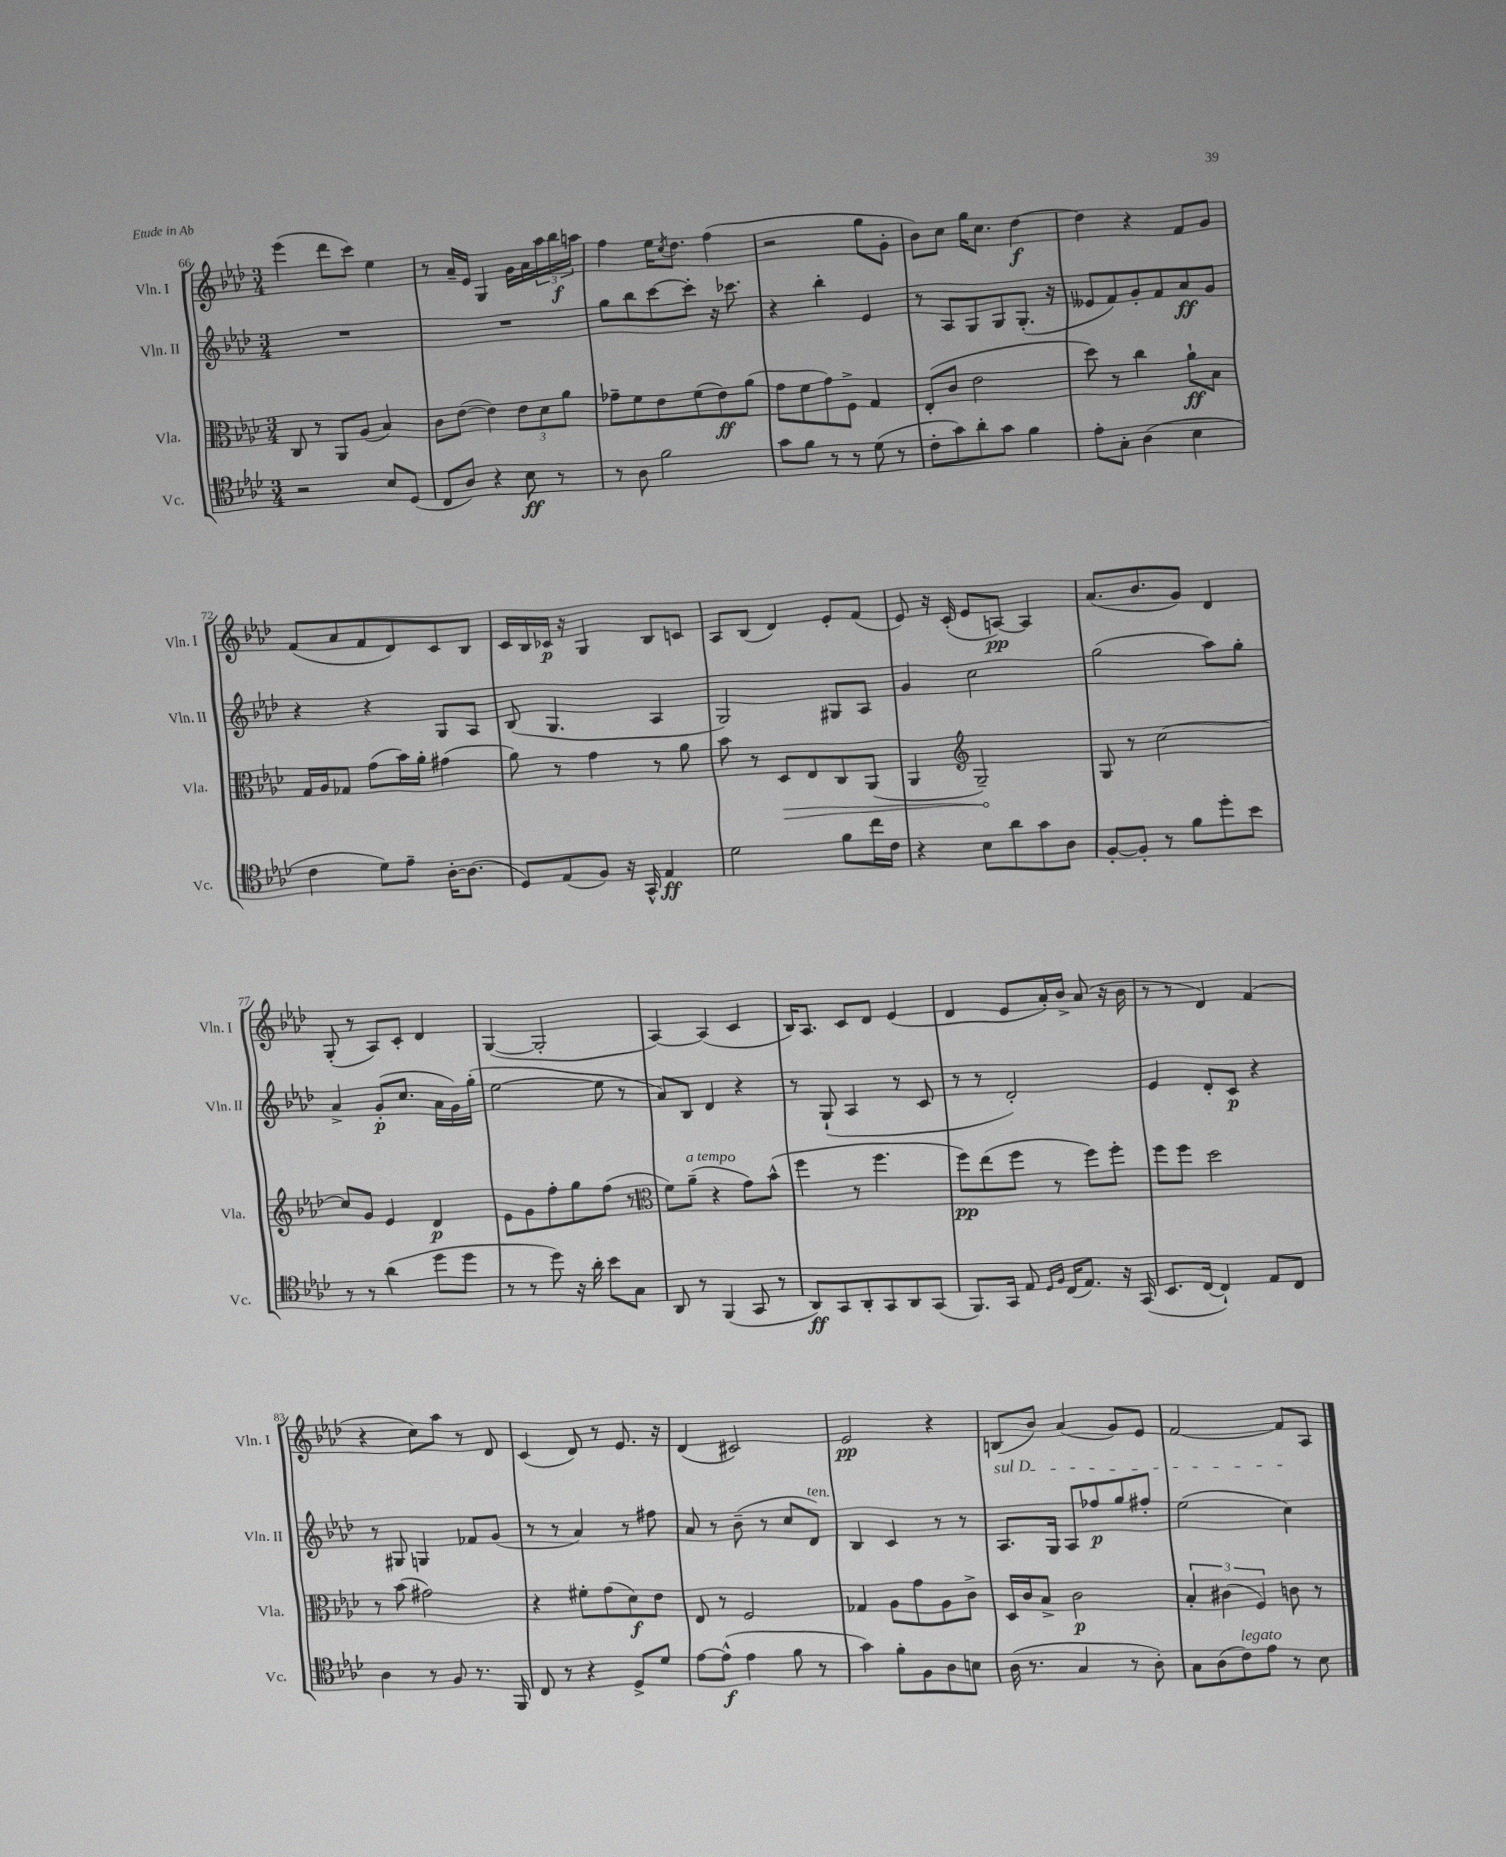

**kern	**dynam	**kern	**dynam	**kern	**dynam	**kern	**dynam
*part4	*part4	*part3	*part3	*part2	*part2	*part1	*part1
*staff4	*staff4	*staff3	*staff3	*staff2	*staff2	*staff1	*staff1
*I"Vc.	*	*I"Vla.	*	*I"Vln. II	*	*I"Vln. I	*
*I'Vc.	*	*I'Vla.	*	*I'Vln. II	*	*I'Vln. I	*
*clefC4	*	*clefC3	*	*clefG2	*	*clefG2	*
*k[b-e-a-d-]	*	*k[b-e-a-d-]	*	*k[b-e-a-d-]	*	*k[b-e-a-d-]	*
*M3/4	*	*M3/4	*	*M3/4	*	*M3/4	*
=66	=66	=66	=66	=66	=66	=66	=66
2r	.	8C/	.	2.r	.	(4eee-\	.
.	.	8r	.	.	.	.	.
.	.	8AA-/L	.	.	.	8ddd-\L	.
.	.	(8A-/J	.	.	.	8ccc\J)	.
8B-/L	.	4B-/)	.	.	.	4ee-\	.
(8D-/J	.	.	.	.	.	.	.
=67	=67	=67	=67	=67	=67	=67	=67
8C/L	.	8c\L	.	2.r	.	8r	.
8A-/J)	.	([8e-\J	.	.	.	16a-~/LL	.
.	.	.	.	.	.	16e-/JJ	.
4r	.	4e-\])	.	.	.	4G/	.
8B-\	ff	12e-\L	.	.	.	16g\LL	.
.	.	.	.	.	.	16a-\	.
.	.	12d-\	.	.	.	.	.
8r	.	.	.	.	.	24aa-\	.
.	.	12a-\J	.	.	.	24bb-\	f
.	.	.	.	.	.	24aan\JJ	.
=68	=68	=68	=68	=68	=68	=68	=68
8r	.	8g-X~\L	.	8gg\L	.	4ff\	.
8A-\	.	8f\	.	8bb-\	.	.	.
2f\	.	8e-\	.	[8ccc\	.	16ee-\KL	.
.	.	.	.	.	.	8qcc/	.
.	.	.	.	.	.	8.dd-\J	.
.	.	(8f\	.	8ccc'\J]	.	.	.
.	.	8e-\)	ff	16r	.	(4ff\	.
.	.	.	.	8.ccc-X\	.	.	.
.	.	(8a-\J	.	.	.	.	.
=69	=69	=69	=69	=69	=69	=69	=69
8g\L	.	8g\L	.	4r	.	2r	.
8f\J	.	8f\	.	.	.	.	.
8r	.	8g\)	.	4bb-'\	.	.	.
8r	.	8F^\J	.	.	.	.	.
(8d-\	.	4G/	.	4e-/	.	8gg\L	.
8r	.	.	.	.	.	8g'\J	.
=70	=70	=70	=70	=70	=70	=70	=70
8c'\L	.	(8E-'/L	.	8r	.	8b-\L)	.
8g\)	.	8c/J	.	8A-/L	.	8cc\J	.
8a-'\	.	2e-\	.	8G/	.	16gg\KL	.
.	.	.	.	.	.	8.cc\J	.
8g\J	.	.	.	8G/	.	.	.
4f\	.	.	.	(8.G'/J	.	[4dd-\	f
.	.	.	.	16r	.	.	.
=71	=71	=71	=71	=71	=71	=71	=71
8e-'\L	.	8dd-\)	.	8e--X/L	.	4dd-\]	.
8G'\J	.	8r	.	8f/)	.	.	.
(4A-\	.	4cc\	.	8g'/	.	4r	.
.	.	.	.	8f/	.	.	.
4B-\	.	8a-`\L	ff	8a-/	ff	8f/L	.
.	.	8B-\J	.	8g/J	.	8g/J	.
!!LO:LB:g=z
=72	=72	=72	=72	=72	=72	=72	=72
4c\	.	16G/LL	.	4r	.	(8f/L	.
.	.	16A-/J	.	.	.	.	.
.	.	8G-X/J	.	.	.	8a-/	.
8d-\L)	.	(8g\L	.	4r	.	8f/	.
8e-~\J	.	16b-\L)	.	.	.	8d-/)	.
.	.	16a-'\JJ	.	.	.	.	.
[16A-'\KL	.	(4g#X\	.	8G/L	.	8c/	.
(8.A-\J]	.	.	.	.	.	.	.
.	.	.	.	8A-/J	.	8B-/J	.
=73	=73	=73	=73	=73	=73	=73	=73
8D-/L)	.	8a-\)	.	(8B-/	.	16c/LL	.
.	.	.	.	.	.	16B-/	.
(8E-/	.	8r	.	4.G/	.	16c-X/JJ	p
.	.	.	.	.	.	16r	.
8F/J)	.	4g\	.	.	.	4G/	.
16r	.	.	.	.	.	.	.
16GG^^/	.	.	.	.	.	.	.
4E-/	ff	8r	.	4A-/	.	8B-/L	.
.	.	8a-\	.	.	.	8cn/J	.
=74	=74	=74	=74	=74	=74	=74	=74
2d-\	.	8b-\	.	2G/)	.	8A-/L	.
.	.	8r	.	.	.	(8B-/J	.
!	!	!	!LO:HP:b	!	!	!	!
.	.	8D-/L	>	.	.	4d-/)	.
.	.	8E-/	.	.	.	.	.
8f\L	.	8C/	.	8G#X/L	.	8e-'/L	.
16cc\L	.	(8AA-/J	.	8A-/J	.	(8f/J	.
16c\JJ	.	.	.	.	.	.	.
=75	=75	=75	=75	=75	=75	=75	=75
4r	.	4AA-/	.	4g/	.	8e-/)	.
.	.	.	.	.	.	16r	.
.	.	.	.	.	.	(16c'/	.
*	*	*clefG2	*	*	*	*	*
8B-\L	.	2G~/)	.	2cc\	.	8e-/L	.
8a-\	.	.	.	.	.	[8An/J)	pp
8g\	.	.	.	.	.	4A/]	.
8A-\J	.	.	.	.	.	.	.
.	.	.	]	.	.	.	.
=76	=76	=76	=76	=76	=76	=76	=76
[8F'/L	.	8G/	.	(2gg\	.	(8.a-/L	.
8F'/J]	.	8r	.	.	.	.	.
.	.	.	.	.	.	8.b-/	.
8r	.	[2cc\	.	.	.	.	.
8f\L	.	.	.	.	.	8g/J)	.
8dd-'\	.	.	.	8aa-\L)	.	4d-/	.
8b-\J	.	.	.	8gg'\J	.	.	.
!!LO:LB:g=z
=77	=77	=77	=77	=77	=77	=77	=77
8r	.	8cc/L]	.	4a-^/	.	(8G'/	.
8r	.	8g/J	.	.	.	8r	.
(4a-\	.	4e-/	.	(8g'/L	p	8A-/L)	.
.	.	.	.	8.cc/J	.	8c'/J	.
8dd-\L	.	4d-/	p	.	.	4d-/	.
.	.	.	.	16a-\LL	.	.	.
8dd-\J	.	.	.	16g\)	.	.	.
.	.	.	.	(16gg'\JJ	.	.	.
=78	=78	=78	=78	=78	=78	=78	=78
8r	.	8e-\L	.	[2ee-\	.	([4G/	.
8r	.	8g\	.	.	.	.	.
8dd-\)	.	8ff'\	.	.	.	2G'/]	.
16r	.	8gg\	.	.	.	.	.
16a-'\	.	.	.	.	.	.	.
8b-\L	.	(8ff\J	.	8ee-\]	.	.	.
8G\J	.	8r	.	8r	.	.	.
=79	=79	=79	=79	=79	=79	=79	=79
*	*	*clefC3	*	*	*	*	*
8AA-/	.	8f\L)	.	8a-/L)	.	[4A-/)	.
!	!	!LO:TX:a:i:t=a tempo	!	!	!	!	!
8r	.	(8a-~\J	.	8B-/J	.	.	.
(4FF/	.	4r	.	4d-/	.	(4A-/]	.
8GG/	.	8g\L)	.	4r	.	4c/	.
8r	.	(8b-^^\J	.	.	.	.	.
=80	=80	=80	=80	=80	=80	=80	=80
8AA-/L)	ff	4ff\	.	8r	.	16B-/KL)	.
.	.	.	.	.	.	8.A-/J	.
8GG/	.	.	.	(8G`/	.	.	.
8AA-'/	.	8r	.	4A-/	.	8c/L	.
8GG/	.	4.ff\	.	.	.	8d-/J	.
8AA-/	.	.	.	8r	.	(4e-/	.
(8GG/J	.	.	.	8c/	.	.	.
=81	=81	=81	=81	=81	=81	=81	=81
8.FF/L)	.	8ff\L)	pp	8r	.	4d-/	.
.	.	(8ee-\	.	8r	.	.	.
16GG/Jk	.	.	.	.	.	.	.
8E-/	.	8ff\J	.	2d-'/)	.	8e-/L	.
16qqD-/LL	.	.	.	.	.	.	.
16qqF/JJ	.	.	.	.	.	.	.
(16C/KL	.	8r	.	.	.	16a-'/L)	.
8.E-/J)	.	.	.	.	.	16b-^/JJ	.
.	.	8ff\L)	.	.	.	(8a-/	.
16r	.	8ff'\J	.	.	.	16r	.
(16GG/	.	.	.	.	.	16b-\	.
=82	=82	=82	=82	=82	=82	=82	=82
8.BB-/L	.	8ff\L	.	4e-/	.	8r	.
.	.	8ff\J	.	.	.	8r	.
[16C/Jk	.	.	.	.	.	.	.
4C`/])	.	2dd-\	.	8d-'/L	.	4d-/)	.
.	.	.	.	8c/J	p	.	.
8E-/L	.	.	.	4r	.	(4f/	.
8C/J	.	.	.	.	.	.	.
!!LO:LB:g=z
=83	=83	=83	=83	=83	=83	=83	=83
4A-\	.	8r	.	8r	.	4r	.
.	.	(8b-\	.	8G#X/	.	.	.
8r	.	2g#X\)	.	4Gn/	.	8cc\L)	.
8F/	.	.	.	.	.	8aa-\J	.
8.r	.	.	.	8f-X/L	.	8r	.
.	.	.	.	(8g/J	.	8d-/	.
16FF/	.	.	.	.	.	.	.
=84	=84	=84	=84	=84	=84	=84	=84
8C/	.	4r	.	8r	.	(4c/	.
8r	.	.	.	8r	.	.	.
4r	.	8f#X'\L	.	4a-/)	.	8d-/)	.
.	.	(8g\	.	.	.	8r	.
8D-^/L	.	8d-\)	f	8r	.	8.e-/	.
8d-/J	.	8e-\J	.	8ff#X\	.	.	.
.	.	.	.	.	.	16r	.
=85	=85	=85	=85	=85	=85	=85	=85
[8e-\L	.	8E-/	.	8a-/	.	(4d-/	.
(8e-^^\J]	f	8r	.	8r	.	.	.
4e-\	.	2F/	.	(8b-~\	.	2c#X/)	.
.	.	.	.	8r	.	.	.
8f\	.	.	.	8cc/L	.	.	.
!	!	!	!	!LO:TX:a:i:t=ten.	!	!	!
8r	.	.	.	8d-/J)	.	.	.
=86	=86	=86	=86	=86	=86	=86	=86
4g\)	.	4G-X/	.	4B-/	.	2e-/	pp
8f'\L	.	8A-\L	.	4c/	.	.	.
8F\	.	8g\	.	.	.	.	.
8A-\	.	8A-\	.	8r	.	4r	.
8Bn\J	.	8c^\J	.	8r	.	.	.
=87	=87	=87	=87	=87	=87	=87	=87
!	!	!	!	!LO:TX:a:i:t=sul D	!	!	!
(16A-\	.	16D-/LL	.	8.A-/L	.	(8Bn/L	.
8.r	.	16c/J	.	.	.	.	.
.	.	8B-^/J	.	.	.	8b-/J)	.
.	.	.	.	16G/Jk	.	.	.
4G/	.	2c\	p	8A-/L	.	(4a-/	.
.	.	.	.	8ff-X/	p	.	.
8r	.	.	.	8gg/	.	8g/L)	.
8A-'\)	.	.	.	8ff#X'/J	.	8e-/J	.
=88	=88	=88	=88	=88	=88	=88	=88
8G\L	.	6B-'/	.	(2ee-\	.	[2f/	.
(8A-\	.	.	.	.	.	.	.
.	.	(6c#X\	.	.	.	.	.
!LO:TX:a:i:t=legato	!	!	!	!	!	!	!
8c\)	.	.	.	.	.	.	.
.	.	6F/)	.	.	.	.	.
8e-\J	.	.	.	.	.	.	.
8r	.	8cn\	.	4cc\)	.	8f/L]	.
8B-\	.	8r	.	.	.	8A-/J	.
==	==	==	==	==	==	==	==
*-	*-	*-	*-	*-	*-	*-	*-
